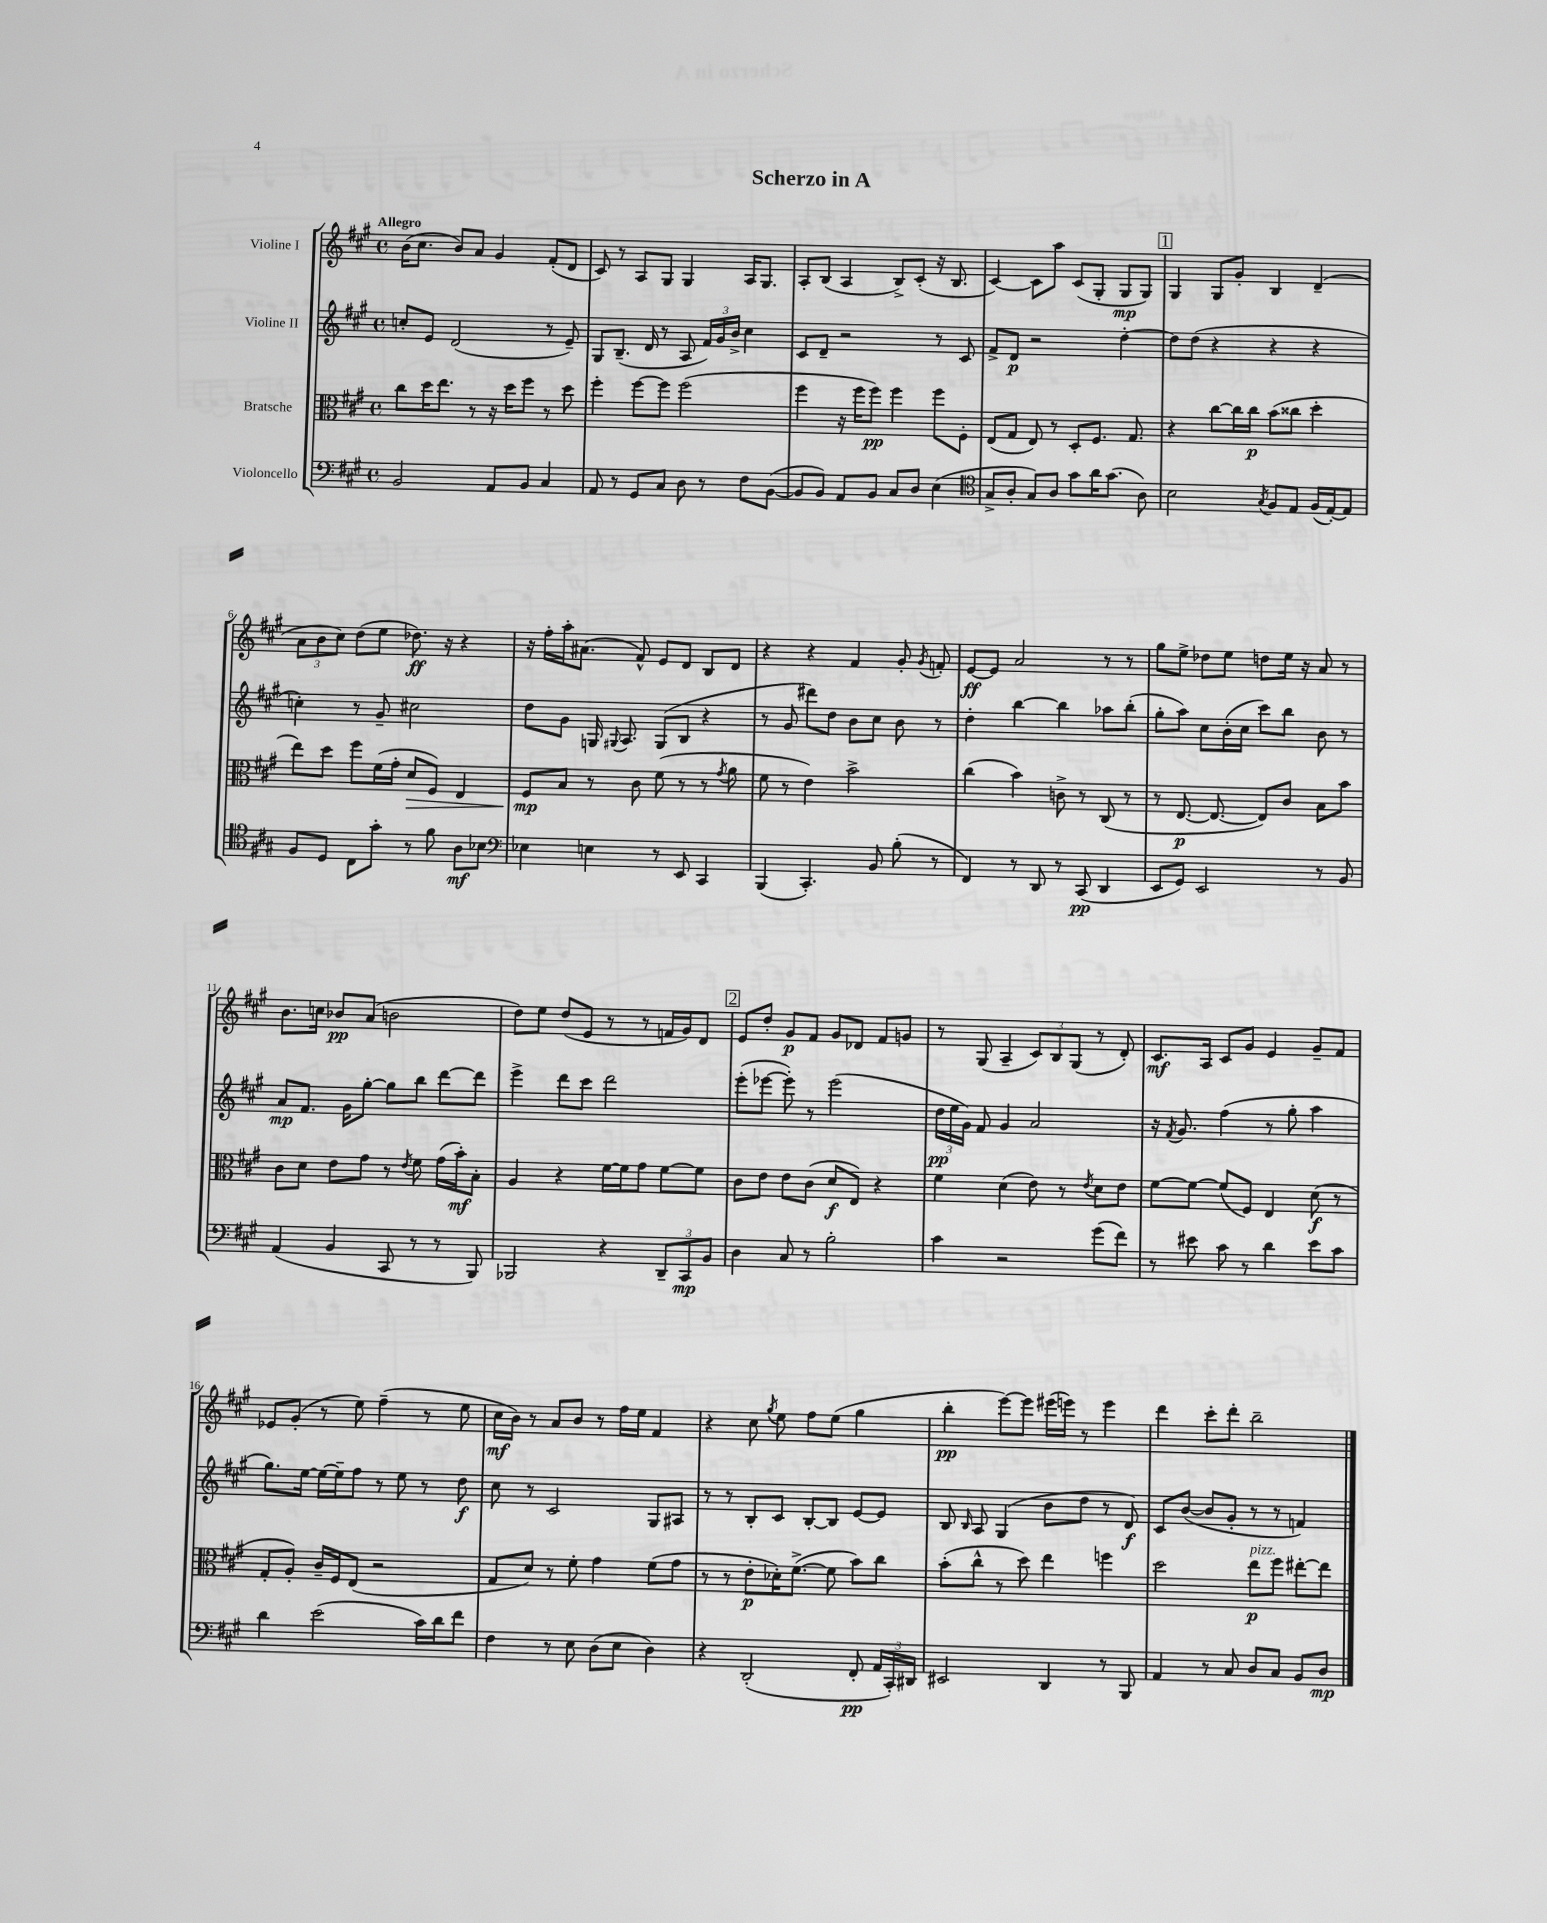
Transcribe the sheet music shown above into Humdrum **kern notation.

**kern	**kern	**kern	**kern
*staff4	*staff3	*staff2	*staff1
*clefF4	*clefC3	*clefG2	*clefG2
*k[f#c#g#]	*k[f#c#g#]	*k[f#c#g#]	*k[f#c#g#]
*M4/4	*M4/4	*M4/4	*M4/4
*met(c)	*met(c)	*met(c)	*met(c)
2BB	8cc#	8cc'	(16b
.	.	.	8.cc#
.	16dd	8e	.
.	8.ee	.	.
.	.	(2d	8b)
.	8r	.	8a
8AA	16r	.	4g#
.	16dd	.	.
8BB	8ff#	.	.
4C#	8r	8r	(8f#'
.	8dd	8e~)	8d
=	=	=	=
8AA	4ff#'	8G#	8c#)
8r	.	(8.B~	8r
8GG#	[8ff#	.	8A
.	.	16d	.
8C#	8ff#]	8r	8G#
8D	(2ff#	8A	4G#
8r	.	24f#)	.
.	.	24g#	.
.	.	24b^	.
8F#	.	4cc#	16A
.	.	.	8.G#
([8BB	.	.	.
=	=	=	=
8BB]	4ff#	8c#	8A'
8BB)	.	8d~	(8B
8AA	16r	2r	4A
.	16ff#	.	.
8BB	8ff#)	.	.
8C#	4ff#	.	8B^)
8D	.	.	(8c#'
(4E	8ff#	8r	16r
.	.	.	8.B
.	8F#'	8c#	.
=	=	=	=
*clefC4	*	*	*
8G#^	(8E	8f#^	[4c#)
8A'	8G#	8d	.
8G#)	8E)	2r	8c#]
8A	8r	.	8aa
8g#	8D'	.	(8c#
16a	8.F#	.	8G#'
(8.g#	.	.	.
.	.	[4dd'	8G#
.	8.G#	.	.
8A)	.	.	8G#)
=	=	=	=
2B	4r	8dd]	4G#
.	.	(8dd	.
.	[8cc#	4r	8G#
.	16cc#]	.	8g#'
.	16cc#	.	.
8qG#	.	.	.
8F#	(8b	4r	4B
8E	8cc##	.	.
(16F#	4dd'	4r	(4d~
[16E')	.	.	.
8E]	.	.	.
=	=	=	=
8F#	8ee)	4cc')	12a
.	.	.	12b
8D	8dd	.	.
.	.	.	12cc#)
8C#	8ff#	8r	(8dd
8g#'	(16f#	8g#~	8ee
.	16g#'	.	.
8r	8d	2cc#	8.dd-)
8f#	8F#)	.	.
.	.	.	16r
8A	4E	.	4r
8B-	.	.	.
=	=	=	=
*clefF4	*	*	*
4E-	8F#	8dd	16r
.	.	.	16ff#'
.	8B	8g#	16aa'
.	.	.	(8.a#
4E	8r	16G	.
.	.	8qqG#	.
.	.	8.A	.
.	8c#	.	8f#^^)
8r	(8f#	(8G#	8e
8EE	8r	8B	8d
4CC#	8r	4r	8B
.	8qg#	.	.
.	8a	.	8d
=	=	=	=
(4BBB	8f#	8r	4r
.	8r	8g#	.
4.CC#')	4e)	8ddd#)	4r
.	.	8dd	.
.	2b^	8b	4f#
8BB	.	8cc#	.
(8B'	.	8b	8g#'
.	.	.	8qg#
8r	.	8r	8f'
=	=	=	=
4FF#)	(4cc#	4dd'	[8e
.	.	.	8e]
8r	4b)	[4bb	2a
8DD	.	.	.
8r	8c^	4bb]	.
(8CC#	8r	.	.
4DD	(8C#	8aa-	8r
.	8r	(8bb'	8r
=	=	=	=
8EE	8r	8gg#'	8gg#
8GG#)	[8.E	8aa)	8ee^
2EE	.	8cc#	8dd-
.	8.E_	.	.
.	.	(16b'	8ee
.	.	16cc#	.
.	8E])	8ccc#)	8dd
.	8c#	8bb	16ee
.	.	.	16r
8r	8B	8b	8a
8BB	8b	8r	8r
=	=	=	=
(4AA	8c#	8a	8.b
.	8d	8.f#	.
.	.	.	16cc
4BB	8e	.	8b-
.	.	16g#	.
.	8g#	[8gg#'	(8a
8CC#	8r	8gg#]	2b
.	8qe	.	.
8r	8f#	8bb	.
8r	(16g#	[8ddd	.
.	16b')	.	.
8BBB)	8B'	8ddd]	.
=	=	=	=
2BBB-	4A	4eee^	8dd)
.	.	.	8ee
.	4r	8ddd	(8dd
.	.	8ccc#	8e
4r	[16f#	2ddd	8r
.	16f#]	.	.
.	8g#	.	8r
12DD~	[8f#	.	16f
.	.	.	16g#)
12CC#	.	.	.
.	8f#]	.	8d
12BB	.	.	.
=	=	=	=
4D	8c#	(8eee'	8e
.	8e	[8eee-	8dd'
8C#	8e	8eee-'])	8g#
8r	(8c#	8r	8f#
2B'	8d	(2eee-	8g#
.	8E)	.	8d-
.	4r	.	8f#
.	.	.	8g
=	=	=	=
4c#	4f#	24dd	8r
.	.	24ee	.
.	.	24g#)	.
.	.	8f#	(8G#
2r	(4d	4g#	4A~
.	8e)	2a	12c#)
.	.	.	12B
.	8r	.	.
.	.	.	(12G#
.	8qe	.	.
(8g#	8d	.	8r
8f#)	8e	.	8d')
=	=	=	=
8r	[8f#	16r	8.c#
.	.	8qf#	.
.	.	8.g#	.
8e#	8f#_	.	.
.	.	.	16A
8c#	(8f#]	(4ff#	8c#
8r	8F#)	.	8g#
4d	4E	8r	4e
.	.	8gg#'	.
8e#	(8d	4aa	8g#~
8c#	8r	.	8f#
=	=	=	=
4d	8G#'	8.gg#)	8e-
.	8A')	.	(8g#'
.	.	[16ee	.
(2e	16c#~	16ee_	8r
.	16F#	16ee~]	.
.	(8E	8ff#	8ee)
.	2r	8r	(4ff#~
.	.	8ee	.
16c#)	.	8r	8r
16d	.	.	.
8f#	.	8dd	8ee
=	=	=	=
4F#	8G#	8cc#	16cc#
.	.	.	16b)
.	8d)	8r	8r
8r	8r	2c#	8a
8E	8f#'	.	8b
(8D	4g#	.	8r
8E	.	.	16ff#
.	.	.	16ee
4D)	(8f#	8G#	4f#
.	8g#	8A#	.
=	=	=	=
4r	8r	8r	4r
.	8r	8r	.
(2DD'	8e'	8B'	8cc#
.	.	.	8qgg#
.	16d-')	8c#	8ee
.	([8.f#^	.	.
.	.	[8B'	8ff#
.	8f#]	8B]	(8ee
8FF#'	8b)	[8e	4gg#
24AA	8cc#	8e]	.
24CC#')	.	.	.
24DD#	.	.	.
=	=	=	=
2EE#	(8b'	8B	4bb'
.	.	16qqB	.
.	8cc#^^	8A	.
.	8r	(4G#	[8eee)
.	8dd)	.	8eee]
4DD	4ee	8b	(16eee#
.	.	.	16eee)
.	.	8dd	8r
8r	4ff	8r	4eee
8BBB	.	8d)	.
=	=	=	=
4AA	2dd	8c#	4ddd
.	.	([8b	.
8r	.	8b]	8ccc#'
8C#	.	8g#'	8ddd'
8D	8ee	8r	2bb~
8C#	8ff#	8r	.
8BB	[8ee#'	4f)	.
8D	8ee#]	.	.
==	==	==	==
*-	*-	*-	*-
